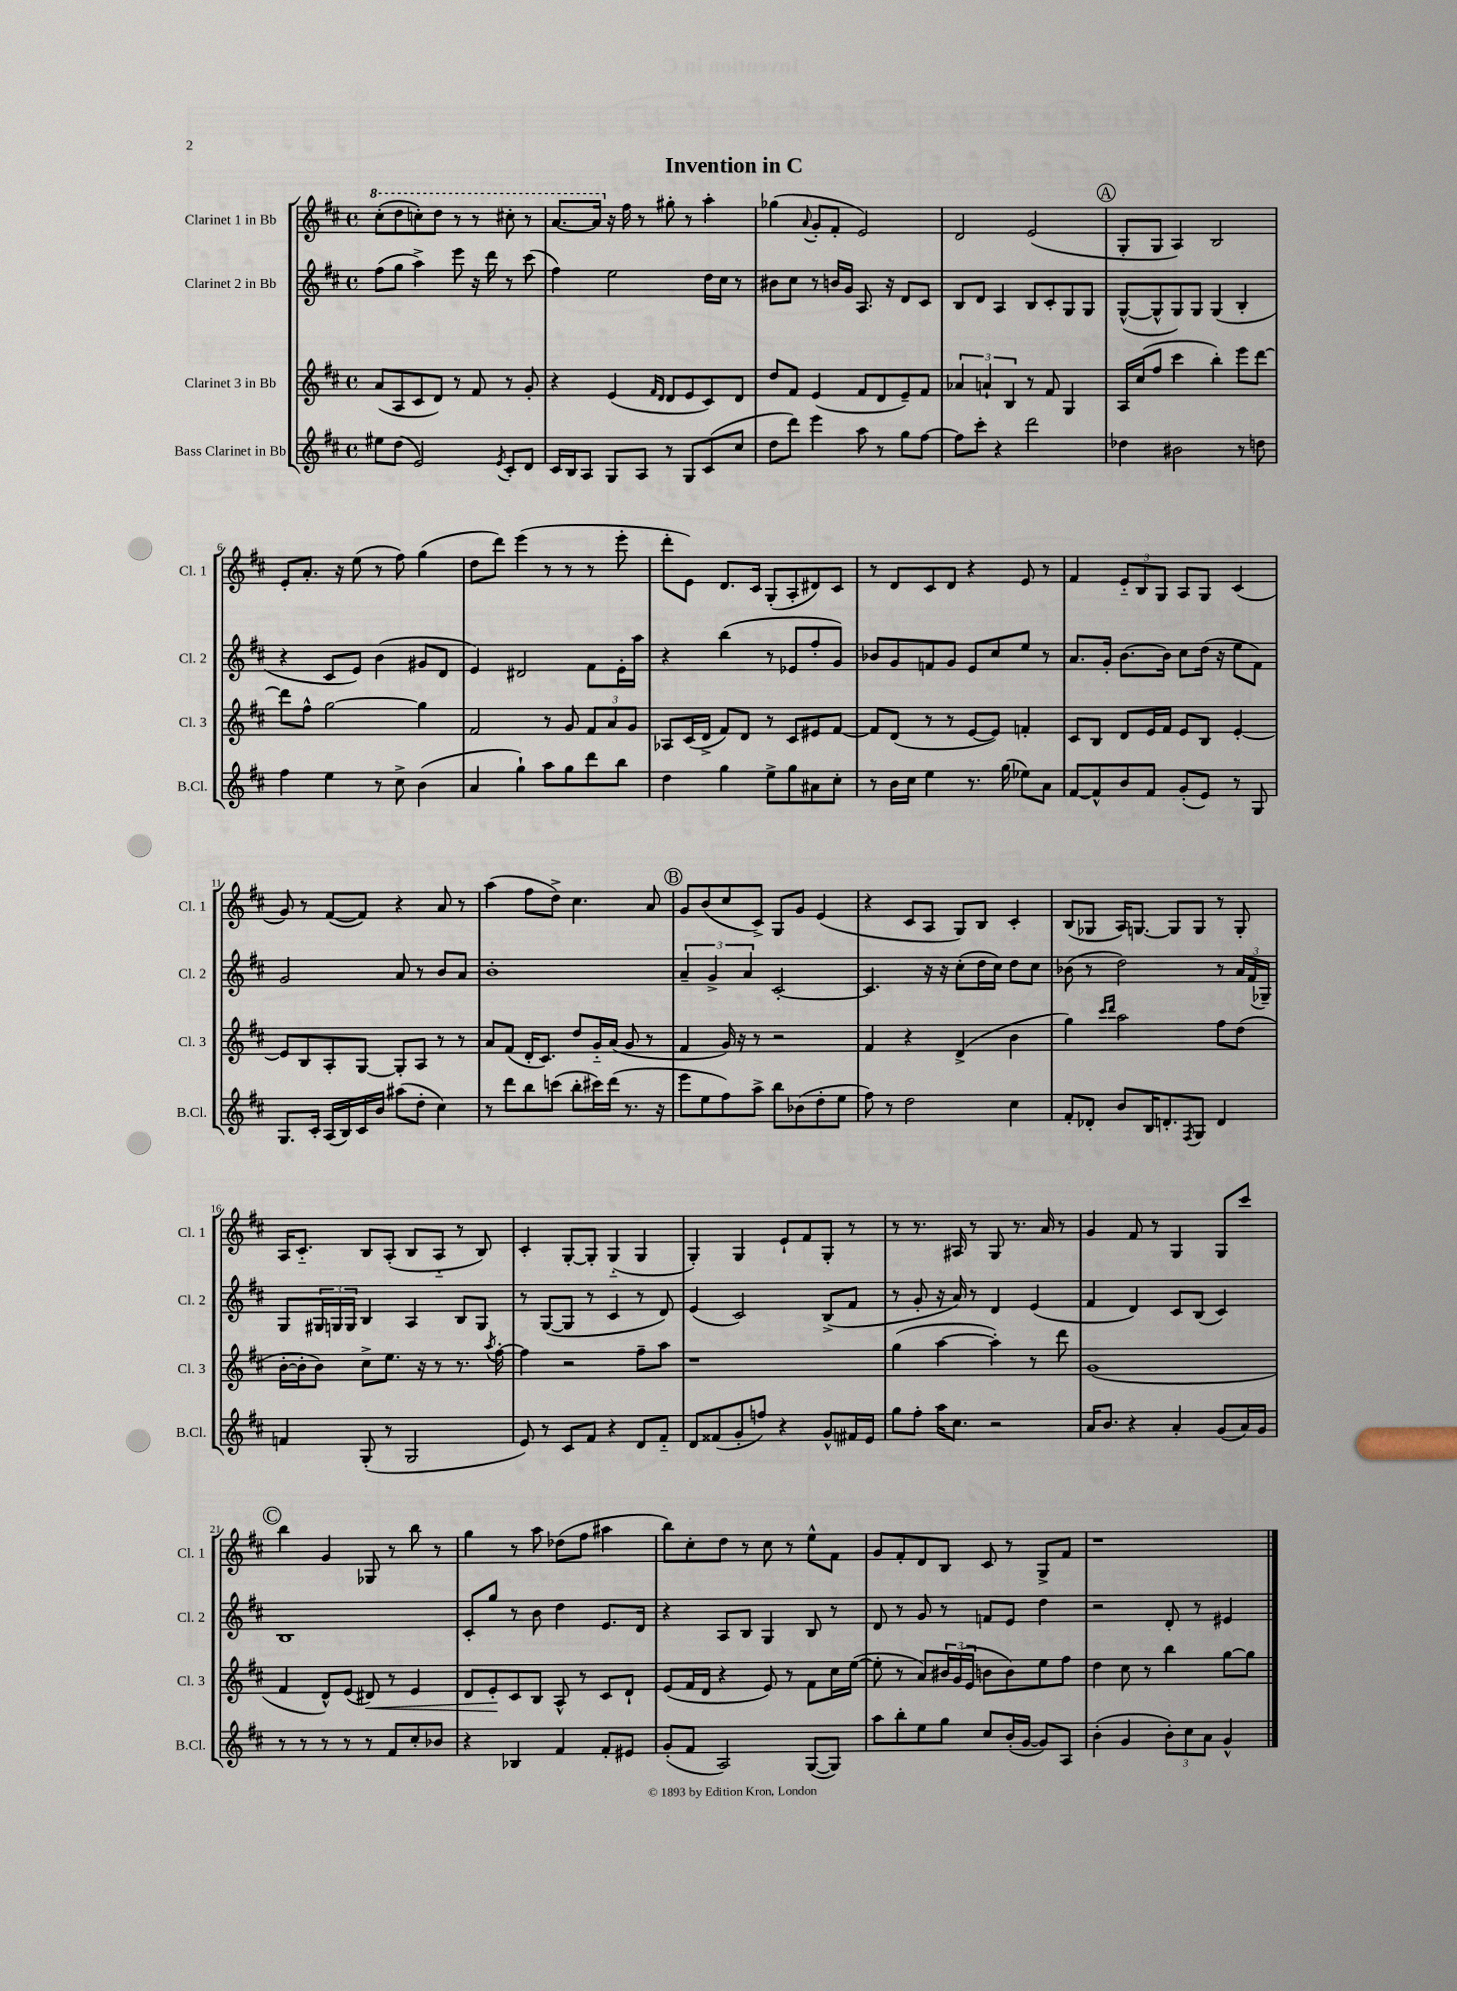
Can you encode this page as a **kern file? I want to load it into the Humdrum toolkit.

**kern	**kern	**kern	**kern
*staff4	*staff3	*staff2	*staff1
*clefG2	*clefG2	*clefG2	*clefG2
*k[f#c#]	*k[f#c#]	*k[f#c#]	*k[f#c#]
*M4/4	*M4/4	*M4/4	*M4/4
*met(c)	*met(c)	*met(c)	*met(c)
8ee#	(8a	(8ff#	(8ccc#'
(8dd	8A	8gg	8ddd
2e)	8c#	4aa^)	8ccc')
.	8d)	.	8ddd
.	8r	8eee	8r
.	8f#	16r	8r
.	.	16ddd	.
8qe	.	.	.
8c#'	8r	8r	8ccc#'
8d	8g'	(8ccc#	8r
=	=	=	=
16c#	4r	4ff#)	[8.aa
16B	.	.	.
8A	.	.	.
.	.	.	16aa]
8G	(4e	2ee	16r
.	.	.	16ff#
8A	.	.	8r
.	16qqf#	.	.
.	16qqd	.	.
8r	8d	.	8gg#'
8G	8e	.	8r
(8c#	8c#)	16dd	4aa'
.	.	16cc#	.
8cc#	8d	8r	.
=	=	=	=
8dd	8dd	8b#	(4gg-
8ddd)	8f#	8cc#	.
.	.	.	8qqa
4eee	(4e	8r	8g'
.	.	16b	8f#'
.	.	16g	.
8aa	8f#	8.A	2e)
8r	8d	.	.
.	.	16r	.
8gg	8e~)	8d	.
[8ff#	8f#	8c#	.
=	=	=	=
8ff#]	6a-	8B	2d
8ccc#'	.	8d	.
.	6a`	.	.
4r	.	4A	.
.	6B	.	.
2ddd	8r	8B	(2e
.	8f#	8c#'	.
.	4G	8G	.
.	.	8G	.
=	=	=	=
4dd-	16A	([8G^^	8G'
.	(16cc#	.	.
.	8ff#	8G^^]	8G
2b#	4ccc#	8G)	4A)
.	.	8G	.
.	4bb')	(4G	2B
8r	8eee	4B'	.
8dd	[8ddd	.	.
=	=	=	=
4ff#	8ddd]	4r	8e'
.	8ff#^^	.	8.a'
4ee	[2gg	8c#	.
.	.	.	16r
.	.	8e)	(8ee
8r	.	(4b	8r
8cc#^	.	.	8ff#)
(4b	4gg]	8g#	(4gg
.	.	8d	.
=	=	=	=
4a	2f#	4e)	8dd
.	.	.	8ddd)
4gg`)	.	2d#	(4eee
8aa	8r	.	8r
8gg	8g	.	8r
8ddd	12f#	8f#	8r
.	12a	.	.
8bb	.	16e'	8eee'
.	12g	.	.
.	.	16aa	.
=	=	=	=
4dd	8A-	4r	8ddd'
.	(16c#	.	8e)
.	16d^	.	.
4gg	8f#)	(4bb	8.d
.	8d	.	.
.	.	.	16c#
8ee^	8r	8r	(8G'
8gg	8c#	8e-	8A'
8a#	8e#	8ff#'	8d#)
8cc#'	[8f#	8g)	8c#
=	=	=	=
8r	8f#]	8b-	8r
16b	(8d	8g	8d
16cc#	.	.	.
4ee	8r	8f	8c#
.	8r	8g	8d
8.r	[8e	8e	4r
.	8e])	8cc#	.
(16gg	.	.	.
8ee-)	4f'	8ee	8e
8a	.	8r	8r
=	=	=	=
[8f#	8c#	8.a	4f#
8f#^^]	8B	.	.
.	.	16g'	.
8b	8d	[8.b	12e'~
.	.	.	12B
8f#	16e	.	.
.	.	.	12G
.	16f#	16b]	.
(8g'	8e	8cc#	8A
8e)	8B	(16dd	8G
.	.	16r	.
8r	[4e'	8ee	(4c#
8G	.	8f#)	.
=	=	=	=
8.G	8e]	2g	8g)
.	8B	.	8r
16c#'	.	.	.
(16A	8A'	.	([8f#
16B)	.	.	.
16c#	[8G	.	8f#])
16b	.	.	.
(8aa#	8G']	8a	4r
8dd'	8A	8r	.
4cc#)	8r	8b	8a
.	8r	8a	8r
=	=	=	=
8r	8a	1b'	(4aa
8ddd	(8f#	.	.
8bb	16d'	.	8ff#
.	8.c#)	.	.
(8ccc	.	.	8dd^)
8bb'	8dd	.	4.cc#
16ccc#)	16g'~	.	.
(16ddd	(16a	.	.
8.r	8g	.	.
.	8r	.	8a
16r	.	.	.
=	=	=	=
8eee	4f#	6a~	8g
8ee	.	.	(8b
.	.	6g^	.
8ff#)	16g)	.	8cc#
.	16r	.	.
.	.	6a	.
8aa^	8r	.	8c#^)
8bb	2r	[2c#'	8G
(8b-	.	.	8g
8dd'	.	.	(4e
8ee	.	.	.
=	=	=	=
8ff#)	4f#	4.c#]	4r
8r	.	.	.
2dd	4r	.	8c#
.	.	16r	8A
.	.	16r	.
.	(4d^	(8cc#'	8G)
.	.	16dd	8B
.	.	16cc#)	.
4cc#	4b	8dd	4c#'
.	.	8cc#	.
=	=	=	=
8f#'	4gg)	(8b-	(8B
8d-'	.	8r	8G-
.	16qqccc#	.	.
.	16qqddd	.	.
8b	2aa	2dd)	16A)
.	.	.	[8.G
16B	.	.	.
8.d'	.	.	.
.	.	.	8G]
8qF#	.	.	.
8G	.	.	8G
4d	8ff#	8r	8r
.	(8dd	24a	8G'
.	.	(24f#	.
.	.	24G-~)	.
=	=	=	=
4f	[16b'	8G	16A
.	16b']	.	8.c#'~
.	8b)	24G#	.
.	.	24G	.
.	.	24G	.
(8G'	8cc#^	4B	8B
8r	8.ee	.	(8A'
2G	.	4A	8B
.	16r	.	.
.	8r	.	8A'~
.	8.r	8B	8r
.	.	8G	8B)
.	8qaa	.	.
.	[16ff#'	.	.
=	=	=	=
8e)	4ff#]	8r	4c#'
8r	.	([8G	.
8c#	2r	8G]	[8G'
8f#	.	8r	8G']
4r	.	4c#	(4G'~
8d	8ff#~	8r	4G
8f#'~	8aa	8d)	.
=	=	=	=
8d	1r	(4e	4G')
(8f##	.	.	.
8g'	.	2c#)	4G
8ff)	.	.	.
4r	.	.	8e`
.	.	.	8f#
8g^^	.	(8B^	8G'
16f#	.	8f#	8r
16e	.	.	.
=	=	=	=
8gg	(4gg	8r	8r
8ff#'	.	8g'	8.r
16aa	[4aa	16r	.
8.cc#	.	16a)	16A#
.	.	8r	8r
2r	4aa'])	4d	8G
.	.	.	8.r
.	8r	(4e	.
.	.	.	16a
.	8ddd	.	8r
=	=	=	=
16a	(1g	4f#	4g
8.b	.	.	.
4r	.	4d)	8f#
.	.	.	8r
4a'	.	8c#	4G
.	.	(8B	.
(8g	.	4c#)	8G
16a)	.	.	8ccc#
16g	.	.	.
=	=	=	=
8r	4f#	1B	4bb
8r	.	.	.
8r	8d^^)	.	4g
8r	(8e	.	.
8r	8d#)	.	8G-
8f#	8r	.	8r
8cc#'	4e	.	8bb
8b-	.	.	8r
=	=	=	=
4r	8d	8c#'	4gg
.	8e'	8gg	.
4B-	8c#	8r	8r
.	8B	8b	8aa
4f#	8A^^	4dd	(8dd-
.	8r	.	8ff#
8f#'	8c#	8.e	4aa#
8e#	8d`	.	.
.	.	16d	.
=	=	=	=
(8g'	(8e	4r	8bb)
8f#	16f#	.	8cc#'
.	16d	.	.
2A)	4r	8A	8dd
.	.	8B	8r
.	8e)	4G	8cc#
.	8r	.	8r
([8G	8f#	8B	8ee^^
8G])	16cc#	8r	8f#
.	([16ee	.	.
=	=	=	=
8aa	8ee']	8d	8g
8bb'	8r	8r	8f#'
8ee	8a)	8g	8d
8gg	24b#	8r	8B
.	(24g	.	.
.	24e	.	.
8cc#	8b	8f	8c#
(16b'	8b)	8e	8r
[16g	.	.	.
8g])	8ee	4dd	8G^
8A	8ff#	.	8f#
=	=	=	=
(4b'	4dd	2r	1r
4g	8cc#	.	.
.	8r	.	.
12b')	4bb	8d'	.
12cc#	.	.	.
.	.	8r	.
12a	.	.	.
4g^^	[8gg	4e#	.
.	8gg]	.	.
==	==	==	==
*-	*-	*-	*-
